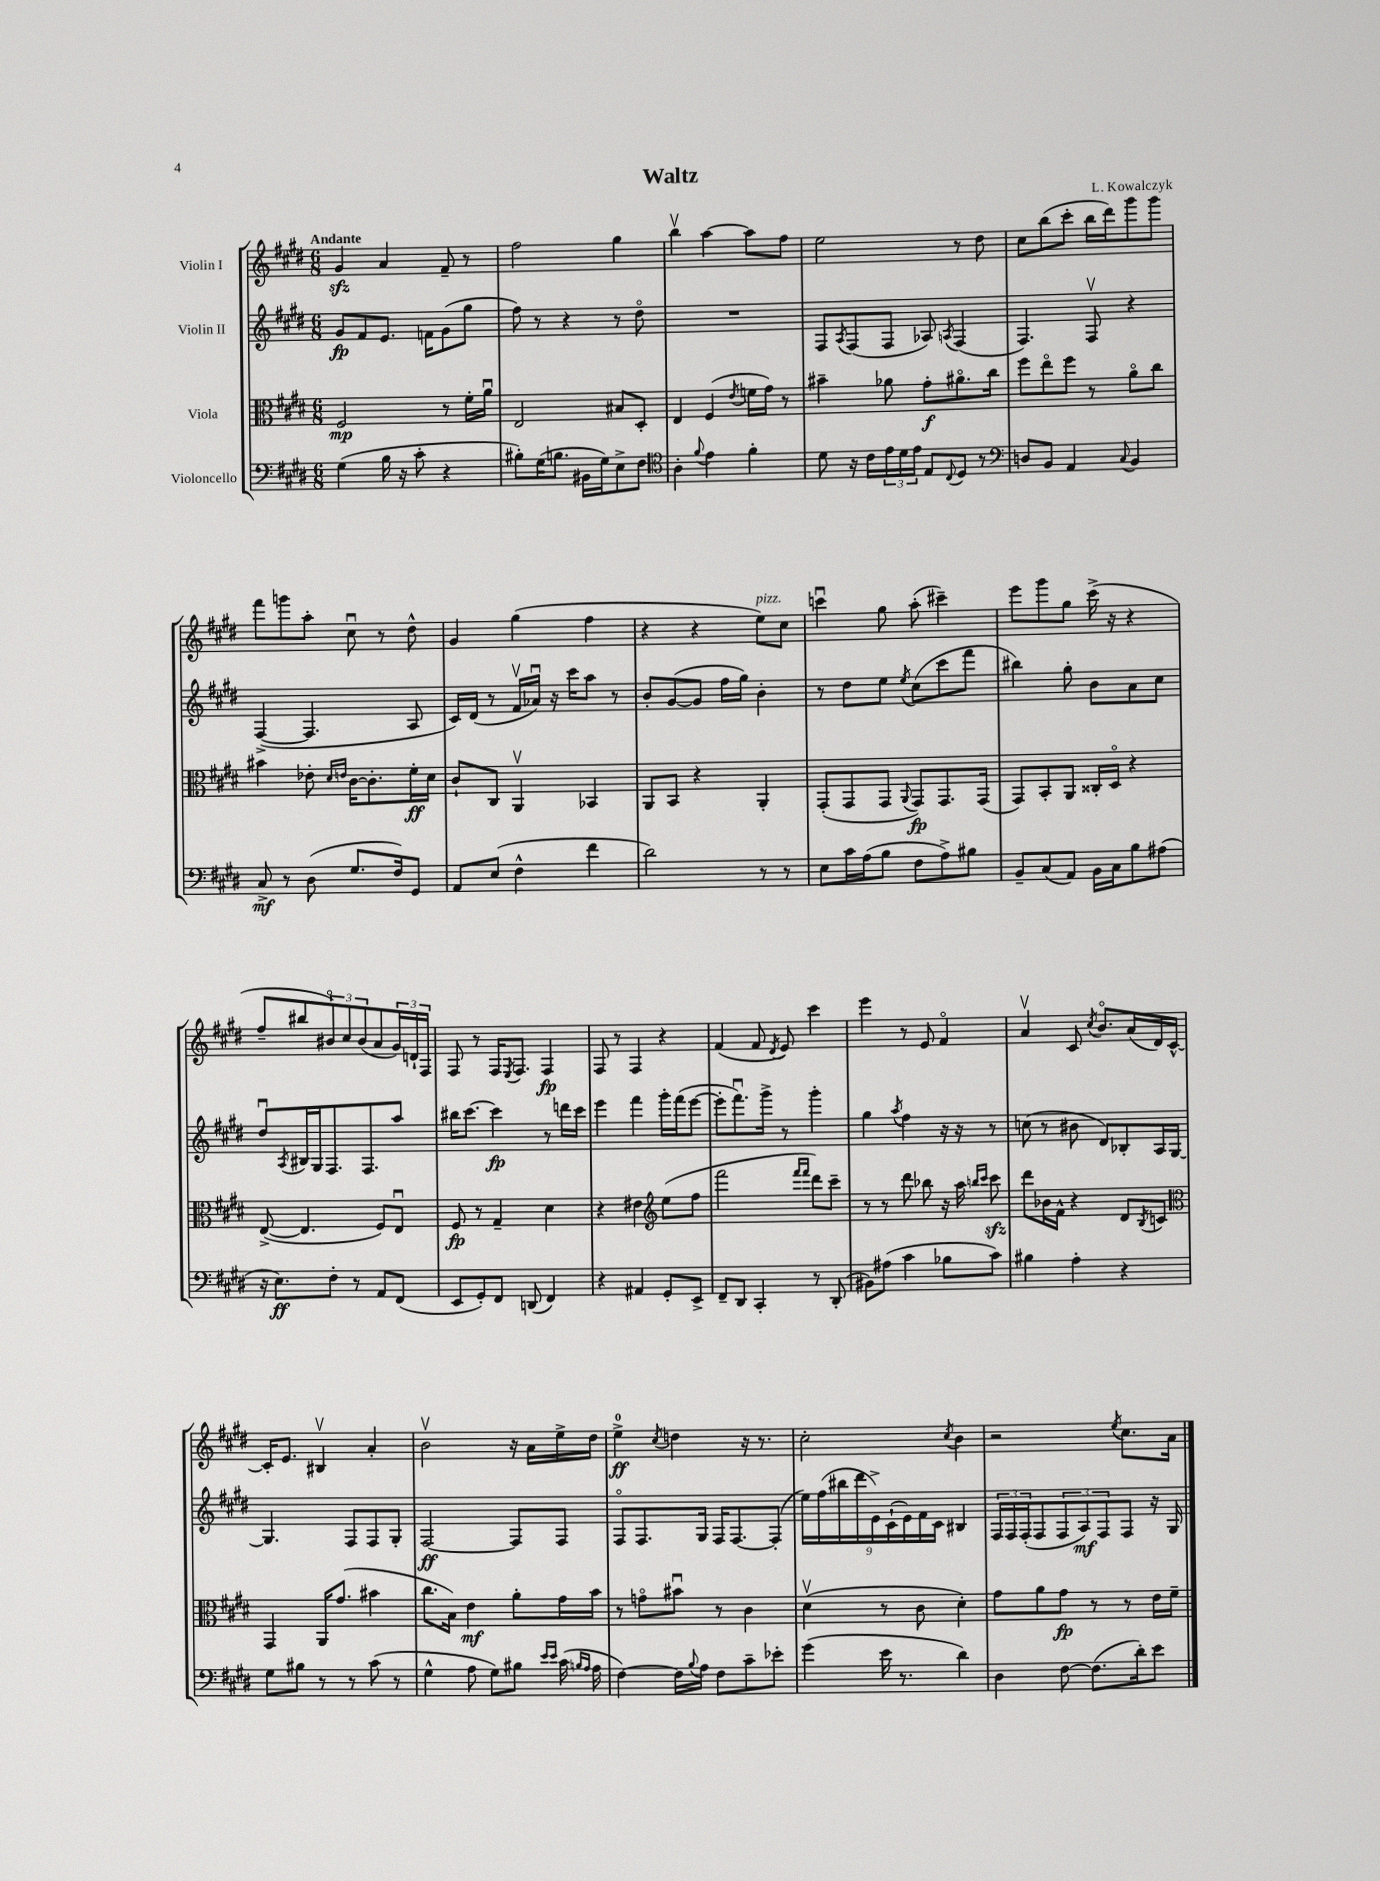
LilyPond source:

\header { title = "Waltz" composer = "L. Kowalczyk" }
<<
\new StaffGroup <<
\new Staff = "s0" \with { instrumentName = "Violin I" } {
    \clef treble \key e \major \numericTimeSignature \time 6/8 \tempo "Andante"
    gis'4\sfz a'4 fis'8-- r8 |
    fis''2 gis''4 |
    b''4\upbow a''4~ a''8 fis''8 |
    e''2 r8 dis''8 |
    cis''8 b''8( cis'''8-. b''16 dis'''16) gis'''8 gis'''8 |
    fis'''8 g'''8 a''8-. cis''8\downbow r8 dis''8-^ |
    gis'4 gis''4( fis''4 |
    r4 r4 e''8^\markup { \italic "pizz." }) cis''8 |
    c'''4\downbow gis''8 a''8-.( cis'''4--) |
    e'''8 gis'''8 gis''8 cis'''16->( r16 r4 |
    fis''8-- bis''8 \tuplet 3/2 { bis'8\flageolet) cis''8 bis'8( } a'8 \tuplet 3/2 { gis'16) d'16-! fis16 } |
    fis8 r8 fis16 \acciaccatura { e8 } fis8. fis4\fp |
    fis8 r8 fis4 r4 |
    fis'4( fis'8 \acciaccatura { dis'8 } e'8) cis'''4 |
    e'''4 r8 e'8 fis'4\flageolet |
    a'4\upbow cis'8 \acciaccatura { cis''8 } b'8.\flageolet a'16( dis'16) cis'16~-^ |
    cis'16-. e'8. bis4\upbow a'4-. |
    b'2\upbow r16 a'16 e''16-> dis''16 |
    e''4-0->\ff \acciaccatura { cis''8 } d''4 r16 r8. |
    cis''2-. \acciaccatura { cis''8 } b'4 |
    r2 \acciaccatura { e''8 } cis''8. a'16 \bar "|." |
}
\new Staff = "s1" \with { instrumentName = "Violin II" } {
    \clef treble \key e \major \numericTimeSignature \time 6/8
    gis'8\fp fis'8 e'8. f'16 gis'8( gis''8 |
    fis''8) r8 r4 r8 dis''8\flageolet |
    R2. |
    fis8 \acciaccatura { a8 } fis8( fis8 aes8) \acciaccatura { a8 } fis4( |
    fis4.) fis8\upbow r4 |
    fis4~->( fis4. a8 |
    cis'16) dis'16( r8 fis'16\upbow aes'16\downbow) r16 cis'''16 a''8 r8 |
    b'8-. gis'8~( gis'8 fis''16 gis''16) b'4-. |
    r8 dis''8 e''8 \acciaccatura { e''8 } cis''8( cis'''8 fis'''8 |
    bis''4) gis''8-. b'8 a'8 cis''8 |
    dis''8\downbow \acciaccatura { a8 } bis16 gis16 fis8. fis8. a''8 |
    bis''16 cis'''8.~ cis'''4\fp r8 d'''16 cis'''16 |
    e'''4 fis'''4 gis'''16-. fis'''16( e'''8~ |
    e'''8-. fis'''8.\downbow) gis'''16-> r8 gis'''4-. |
    gis''4 \acciaccatura { a''8 } fis''4 r16 r16 r8 |
    c''8( r8 bis'8 dis'8) bes8-. a16 gis16~ |
    gis4. fis8 fis8 gis8-. |
    fis2~\ff fis8 fis8 |
    fis8\flageolet fis8. gis16 fis16 fis8.~ fis8-.( |
    \tuplet 9/8 { e''16) fis''16( bis''16 dis'''16 e'16->) cis'16-!( e'16) fis'16 cis'16 } bis4 |
    \tuplet 3/2 { fis16 fis16 fis16-.( } fis8 \tuplet 3/2 { fis8 a8\mf) fis8 } fis8 r16 gis16 \bar "|." |
}
\new Staff = "s2" \with { instrumentName = "Viola" } {
    \clef alto \key e \major \numericTimeSignature \time 6/8
    fis2\mp r8 fis'16-. a'16\downbow |
    e2 bis8 dis8-. |
    e4 fis4( \acciaccatura { e'8 } f'16 gis'16) r8 |
    bis'4-- aes'8 gis'8-.\f ais'8.\flageolet cis''16 |
    fis''8 e''8\flageolet fis''8 r8 a'8\flageolet cis''8 |
    bis'4 ees'8-. \grace { dis'16 e'16 } cis'16~ cis'8.-. fis'16-.\ff dis'16 |
    cis'8-! cis8 a,4\upbow bes,4 |
    a,8 b,8 r4 a,4-. |
    gis,8-.( gis,8 gis,8 \appoggiatura { a,8 } gis,8\fp) gis,8. gis,16( |
    gis,8) b,8-. a,8 cisis16-. dis16\flageolet r4 |
    e8~->( e4. fis8) e8\downbow |
    fis8\fp r8 gis4-- dis'4 |
    r4 eis'4 \clef treble e''8( fis''8 |
    fis'''2 \grace { fis'''16 fis'''16 } dis'''8) cis'''8-- |
    r8 r8 dis'''8 bes''8 r16 a''16 \grace { b''16 cis'''16 } cis'''8\sfz |
    dis'''8 bes'16 fis'16-^ r4 dis'8 \acciaccatura { b8 } c'8 |
    \clef alto gis,4 a,16 gis'8.( bis'4 |
    cis''8. b16) e'4\mf a'8-. gis'16 b'16 |
    r8 g'8\flageolet bis'8\downbow r8 cis'4 |
    dis'4\upbow( r8 cis'8 dis'4-.) |
    gis'8 a'8 gis'8\fp r8 r8 e'16 fis'16-- \bar "|." |
}
\new Staff = "s3" \with { instrumentName = "Violoncello" } {
    \clef bass \key e \major \numericTimeSignature \time 6/8
    gis4( b16 r16 cis'8-. r4 |
    bis8-.) gis16( b8. bis,16 gis16) e8-> fis8 |
    \clef tenor a4-. \appoggiatura { fis'8 } e'4 fis'4-. |
    dis'8 r16 cis'16 \tuplet 3/2 { e'16 dis'16 e'16 } e8 \appoggiatura { cis8 } dis8 r8 |
    \clef bass d8 b,8 a,4 \appoggiatura { cis8 } b,4 |
    cis8->\mf r8 dis8( gis8. fis16) gis,8 |
    a,8 e8( fis4-^ fis'4 |
    dis'2) r8 r8 |
    e8 cis'16 a16( b8 fis8 a8->) bis8 |
    b,8-- cis8( a,8) b,16 cis16 b8 ais8( |
    r16 e8.\ff) fis8-. r8 a,8 fis,8( |
    e,8 gis,8-.) fis,8 d,8( fis,4) |
    r4 ais,4 gis,8-. e,8-> |
    fis,8-- dis,8 cis,4-. r8 dis,8-.( |
    bis,8) ais8( cis'4 bes8 cis'8) |
    bis4 a4-. r4 |
    gis8 bis8 r8 r8 cis'8( r8 |
    gis4-^ a8 gis8) bis8 \grace { e'16 e'16 } cis'16( \grace { b16 a16 } a16 |
    fis4~) fis16 \appoggiatura { b8 } a16 fis8 cis'8-- ees'8-. |
    gis'4( e'16 r8. dis'4) |
    dis4 fis8~ fis8.( dis'16-.) e'8 \bar "|." |
}
>>
>>
\layout { \context { \Score \remove "Bar_number_engraver" } }
